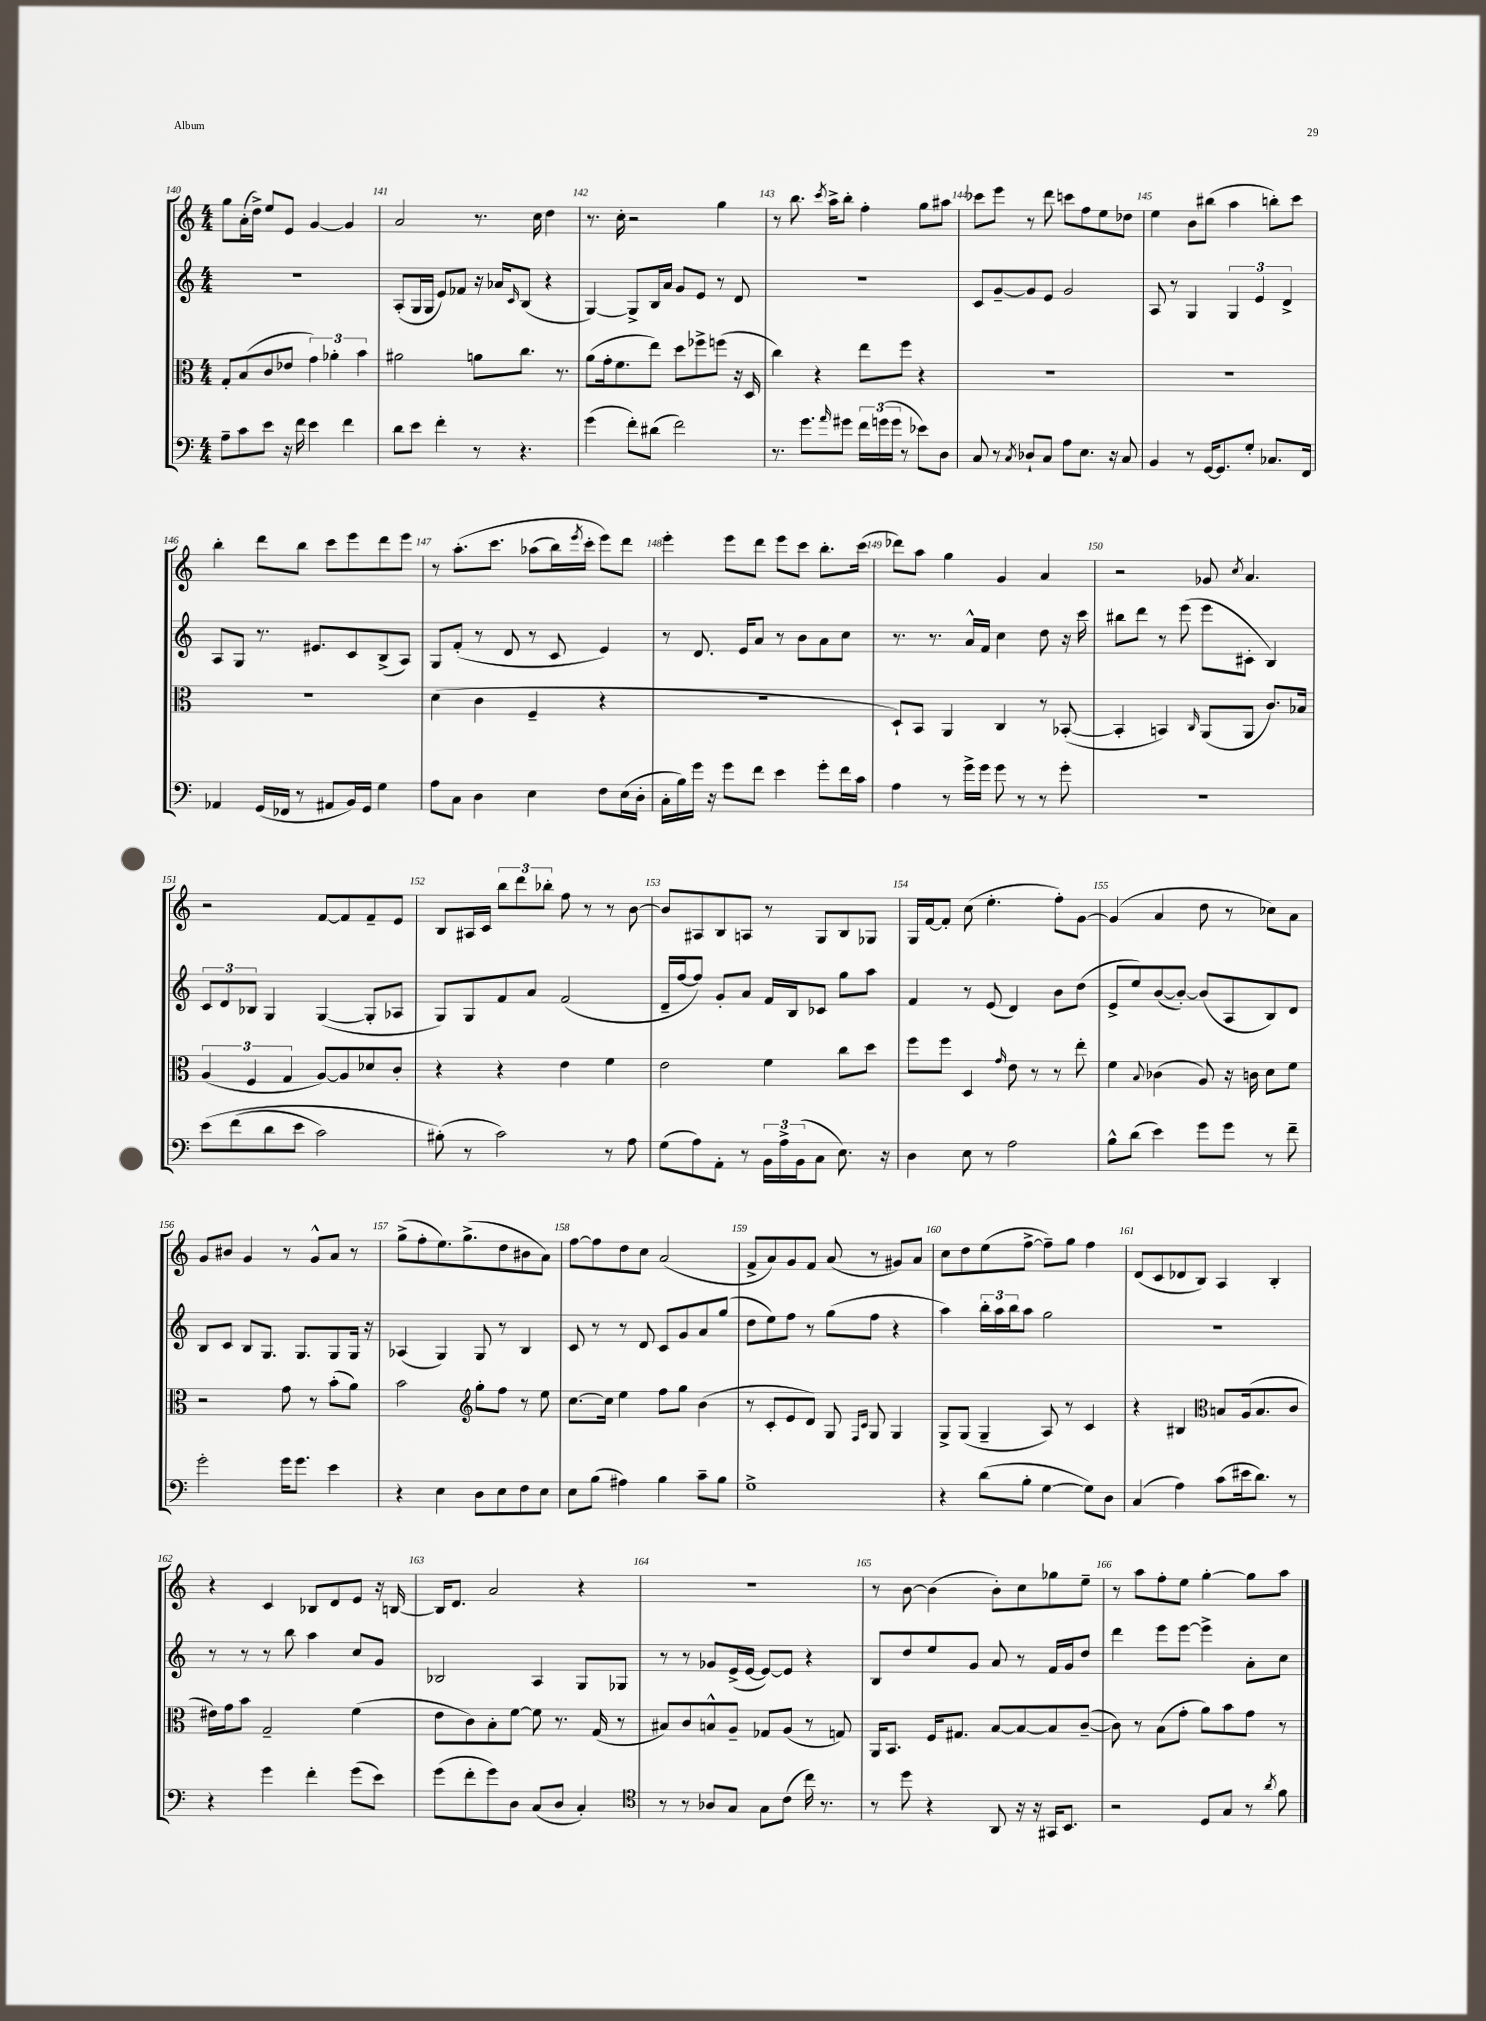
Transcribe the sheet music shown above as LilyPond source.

<<
\new StaffGroup <<
\new Staff = "s0" {
    \clef treble \key c \major \numericTimeSignature \time 4/4
    g''8 a'16-.( d''16->) e''8 e'8 g'4~ g'4 |
    a'2 r8. c''16 d''4 |
    r8. c''16-. r2 g''4 |
    r8 b''8. \acciaccatura { c'''8 } a''16-> b''8-. f''4-. g''8 ais''8 |
    ces'''8 e'''8 r8 d'''8 c'''8 f''8 e''8 des''8 |
    e''4 b'8 bis''8( a''4 b''8-.) c'''8 |
    b''4-. d'''8 b''8 c'''8 e'''8 d'''8 e'''8 |
    r8 a''8.-.\( c'''8. aes''8( b''16) \acciaccatura { e'''8 } c'''16-. e'''8\) d'''8 |
    e'''4-. e'''8 d'''8 e'''8 c'''8 b''8.-. c'''16( |
    des'''8) a''8 g''4 g'4 a'4 |
    r2 ges'8 \acciaccatura { c''8 } a'4. |
    r2 f'8~ f'8 f'8-- e'8 |
    b8 ais16 c'16 \tuplet 3/2 { b''8 d'''8 bes''8-. } f''8 r8 r8 b'8~ |
    b'8 ais8 b8 a8 r8 g8 b8 ges8 |
    g16 f'16~ f'8-. c''8( e''4.-. f''8-.) g'8~ |
    g'4( a'4 d''8 r8 ces''8) a'8 |
    g'8 bis'8 g'4 r8 g'8-^ a'8 r8 |
    g''8->( f''8-. e''8.) g''8.->( d''8 bis'8 a'8) |
    f''8~ f''8 d''8 c''8 a'2( |
    f'8-> a'8) g'8 f'8 a'8( r8 gis'8) a'8 |
    c''8 d''8 e''8( f''8~-> f''8--) g''8 f''4 |
    d'8( c'8 des'8 b8) a4 b4-. |
    r4 c'4 bes8 d'8 e'8 r16 b16~ |
    b16 d'8. a'2 r4 |
    R1 |
    r8 b'8~ b'4( b'8-.) c''8 ges''8 e''8-- |
    r8 a''8 f''8-. e''8 g''4~-. g''8 a''8 \bar "|." |
}
\new Staff = "s1" {
    \clef treble \key c \major \numericTimeSignature \time 4/4
    r1 |
    a8-.( g16 g16 e'8) fes'8 r16 aes'16 \grace { c'16 } b8( r4 |
    g4~) g8-> b16 a'16 g'8 e'8 r8 d'8 |
    R1 |
    c'8 g'8~-- g'8 e'8 g'2 |
    a8 r8 g4 \tuplet 3/2 { g4 e'4 d'4-> } |
    a8 g8 r8. eis'8. c'8 b8->( a8) |
    g8 f'8-.( r8 d'8 r8 c'8 e'4) |
    r8 d'8. e'16 a'8 r8 b'8 a'8 c''8 |
    r8. r8. a'16-^ f'16 c''4 d''8 r16 c'''16 |
    bis''8 d'''8 r8 e'''8( e'''8 cis'8-. b4) |
    \tuplet 3/2 { c'8 d'8 bes8 } g4 g4~( g8-. aes8 |
    g8) g8 f'8 a'8 f'2( |
    d'16-- f''16~ f''8) g'8-. a'8 f'16 b16 ces'8 g''8 a''8 |
    f'4 r8 e'8( d'4) b'8 d''8( |
    e'8-> e''8) b'8~( b'8~-.) b'8( a8 b8) d'8 |
    b8 c'8 b8 g8. g8. g8 g16 r16 |
    aes4( g4) g8 r8 b4 |
    c'8 r8 r8 d'8 c'8 g'8 a'8 g''8( |
    d''8 e''8) f''8 r8 g''8( f''8 r4 |
    a''4) \tuplet 3/2 { b''16-. a''16 b''16 } a''8 g''2 |
    R1 |
    r8 r8 r8 b''8 a''4 c''8 g'8 |
    bes2 a4 g8 ges8 |
    r8 r8 ges'8 e'16->( e'16~ e'8~) e'8 r4 |
    b8 d''8 e''8 g'8 a'8 r8 f'16 g'16 d''8 |
    d'''4 e'''8 e'''8~ e'''4-> a'8-. c''8 \bar "|." |
}
\new Staff = "s2" {
    \clef alto \key c \major \numericTimeSignature \time 4/4
    g8-. b8( c'8 ees'8 \tuplet 3/2 { g'4) aes'4-. b'4 } |
    ais'2 a'8 c''8. r8. |
    a'8( g'16-. f'8. e''8) d''8 fes''8-> f''8( r16 d16 |
    c''4) r4 e''8 f''8 r4 |
    R1 |
    R1 |
    R1 |
    d'4( c'4 f4-- r4 |
    R1 |
    d8-!) b,8 a,4 c4 r8 bes,8~-.( |
    bes,4-. b,4) \grace { c16 } a,8( a,8 c'8.) bes16 |
    \tuplet 3/2 { a4( f4 g4 } a8~) a8 des'8 c'8-. |
    r4 r4 e'4 f'4 |
    e'2 f'4 c''8 d''8 |
    f''8 f''8 d4 \grace { g'16 } e'8 r8 r8 e''8-. |
    f'4 \appoggiatura { b8 } ces'4( a8) r16 c'16 d'8 f'8 |
    r2 g'8 r8 b'8-.( a'8) |
    b'2 \clef treble g''8-. f''8 r8 e''8 |
    c''8.~ c''16 e''4 f''8 g''8 b'4( |
    r8 c'8-. e'8 d'8) g8 \grace { f16 c'16 } g8 g4 |
    g8-> g8( g4-- a8) r8 c'4 |
    r4 bis4 \clef alto b8 a16( b8. c'8 |
    eis'16) g'16 b'8 g2-- f'4( |
    e'8 c'8) b8-. f'8~ f'8 r8. g16( r8 |
    bis8) c'8 b8-^ a8-- ges8 a8( r8 g8) |
    a,16 b,8. f16 gis8. b8~ b8~ b8 c'8~--( |
    c'8) r8 b8( g'8-. a'8) b'8 g'8 r8 \bar "|." |
}
\new Staff = "s3" {
    \clef bass \key c \major \numericTimeSignature \time 4/4
    a8-- c'8 e'8 r16 f'16 e'4 f'4 |
    d'8 e'8 f'4-. r8 r4. |
    g'4( f'8-.) dis'8( f'2) |
    r8. g'8. \grace { a'16 } gis'8 \tuplet 3/2 { f'16 g'16( g'16 } r8 ees'8) d8 |
    c8 r8 \acciaccatura { c8 } des8-! c8 a8 e8. r16 c8 |
    b,4 r8 g,16~ g,8. g8-. ces8. f,16 |
    aes,4 g,16( fes,16 r8 ais,8 b,16) g,16 g4 |
    a8 c8 d4 e4 f8 e16( d16-. |
    c16-. b16) g'16 r16 g'8 f'8 e'4 g'8-. f'16 c'16 |
    a4 r8 g'16-> g'16 g'8 r8 r8 g'8-. |
    r1 |
    e'8\( f'8( d'8 e'8 c'2) |
    bis8-.(\) r8 c'2) r8 a8 |
    g8( a8) a,8-. r8 \tuplet 3/2 { b,16 a16-> b,16( } c8 e8.) r16 |
    d4 e8 r8 a2 |
    b8-^ d'8( e'4) g'8 g'8 r8 f'8-- |
    g'2-. g'16 g'8. e'4 |
    r4 e4 d8 e8 f8 e8 |
    e8 b8( ais4) b4 c'8-- b8 |
    g1-> |
    r4 d'8( b8-. g4~ g8) d8 |
    c4( a4) c'8( eis'16 d'8.) r8 |
    r4 g'4 f'4-. g'8( e'8) |
    g'8( f'8-. g'8) d8 c8( d8 c4-.) |
    \clef tenor r8 r8 aes8 g8 g8 c'8( c''16) r8. |
    r8 d''8 r4 a,8 r16 r16 gis,16 b,8. |
    r2 d8 g8 r8 \acciaccatura { a'8 } f'8 \bar "|." |
}
>>
>>
\layout { \context { \Score currentBarNumber = #140 \override BarNumber.break-visibility = ##(#f #t #t) barNumberVisibility = #all-bar-numbers-visible } }
